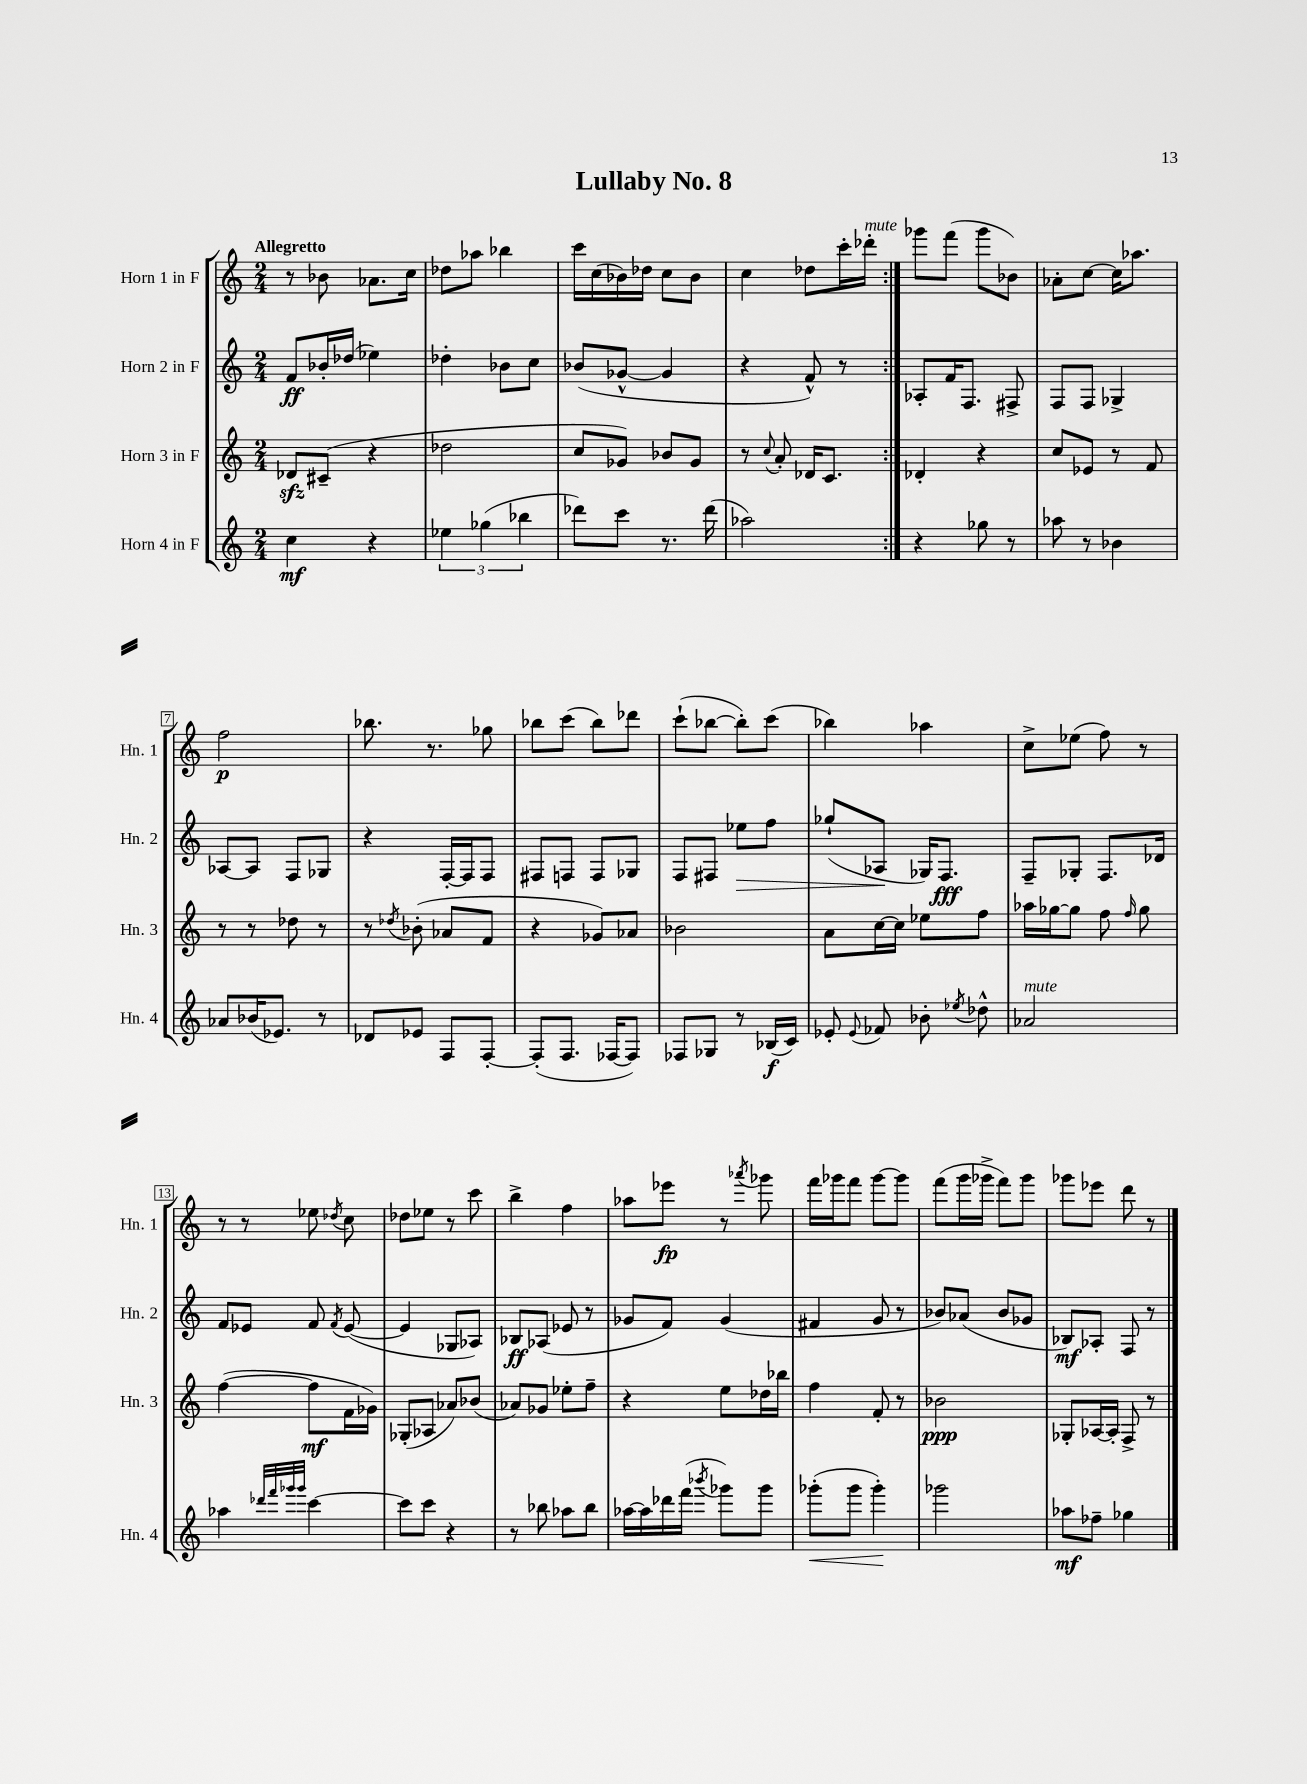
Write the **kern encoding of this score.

**kern	**dynam	**kern	**dynam	**kern	**dynam	**kern	**dynam
*part4	*part4	*part3	*part3	*part2	*part2	*part1	*part1
*staff4	*staff4	*staff3	*staff3	*staff2	*staff2	*staff1	*staff1
*I"Horn 4 in F	*	*I"Horn 3 in F	*	*I"Horn 2 in F	*	*I"Horn 1 in F	*
*I'Hn. 4	*	*I'Hn. 3	*	*I'Hn. 2	*	*I'Hn. 1	*
*clefG2	*	*clefG2	*	*clefG2	*	*clefG2	*
*k[]	*	*k[]	*	*k[]	*	*k[]	*
*M2/4	*	*M2/4	*	*M2/4	*	*M2/4	*
=1	=1	=1	=1	=1	=1	=1	=1
!	!	!	!	!	!	!LO:TX:a:B:t=Allegretto	!
4cc\	mf	8d-Xzz/L	.	8f/L	ff	8r	.
.	.	(8c#X~/J	.	16b-X'/L	.	8b-X\	.
.	.	.	.	(16dd-X/JJ	.	.	.
4r	.	4r	.	4ee-X\)	.	8.a-X\L	.
.	.	.	.	.	.	16cc\Jk	.
=2	=2	=2	=2	=2	=2	=2	=2
6ee-X\	.	2dd-X\	.	4dd-X'\	.	8dd-X\L	.
.	.	.	.	.	.	8aa-X\J	.
(6gg-X\	.	.	.	.	.	.	.
.	.	.	.	8b-X\L	.	4bb-X\	.
6bb-X\	.	.	.	.	.	.	.
.	.	.	.	8cc\J	.	.	.
=3	=3	=3	=3	=3	=3	=3	=3
8ddd-X\L)	.	8cc/L	.	(8b-X/L	.	16ccc\LL	.
.	.	.	.	.	.	(16cc\	.
8ccc\J	.	8g-X/J)	.	[8g-X^^/J	.	16b-X\)	.
.	.	.	.	.	.	16dd-X\JJ	.
8.r	.	8b-X/L	.	4g-/]	.	8cc\L	.
.	.	8g-/J	.	.	.	8b-\J	.
(16ddd-\	.	.	.	.	.	.	.
=4	=4	=4	=4	=4	=4	=4	=4
2aa-X\)	.	8r	.	4r	.	4cc\	.
.	.	8qqcc/	.	.	.	.	.
.	.	8a'/	.	.	.	.	.
.	.	16d-X/KL	.	8f^^/)	.	8dd-X\L	.
.	.	8.c/J	.	.	.	.	.
.	.	.	.	8r	.	16ccc'\L	.
!	!	!	!	!	!	!LO:TX:a:i:t=mute	!
.	.	.	.	.	.	16ddd-X'\JJ	.
=5:|!	=5:|!	=5:|!	=5:|!	=5:|!	=5:|!	=5:|!	=5:|!
4r	.	4d-X'/	.	8A-X'/L	.	8ggg-X\L	.
.	.	.	.	16f/K	.	(8fff\J	.
.	.	.	.	8.F/J	.	.	.
8gg-X\	.	4r	.	.	.	8ggg-\L	.
8r	.	.	.	8F#X^/	.	8b-X\J)	.
=6	=6	=6	=6	=6	=6	=6	=6
8aa-X\	.	8cc/L	.	8F/L	.	8a-X'\L	.
8r	.	8e-X/J	.	8F/J	.	[8cc\J	.
4b-X\	.	8r	.	4G-X^/	.	16cc\KL]	.
.	.	.	.	.	.	8.aa-X\J	.
.	.	8f/	.	.	.	.	.
!!LO:LB:g=z
=7	=7	=7	=7	=7	=7	=7	=7
8a-X/L	.	8r	.	[8A-X/L	.	2ff\	p
(16b-X/K	.	8r	.	8A-/J]	.	.	.
8.e-X/J)	.	.	.	.	.	.	.
.	.	8dd-X\	.	8F/L	.	.	.
8r	.	8r	.	8G-X/J	.	.	.
=8	=8	=8	=8	=8	=8	=8	=8
8d-X/L	.	8r	.	4r	.	8.bb-X\	.
.	.	8qdd-X/	.	.	.	.	.
8e-X/J	.	(8b-X'\	.	.	.	.	.
.	.	.	.	.	.	8.r	.
8F/L	.	8a-X/L	.	[16F'/LL	.	.	.
.	.	.	.	16F/J]	.	.	.
[8F'/J	.	8f/J	.	8F/J	.	8gg-X\	.
=9	=9	=9	=9	=9	=9	=9	=9
(8F'/L]	.	4r	.	8F#X/L	.	8bb-X\L	.
8.F/J	.	.	.	8Fn/J	.	(8ccc\J	.
.	.	8g-X/L)	.	8F/L	.	8bb-\L)	.
[16F-X/KL	.	.	.	.	.	.	.
8F-/J])	.	8a-X/J	.	8G-X/J	.	8ddd-X\J	.
=10	=10	=10	=10	=10	=10	=10	=10
8F-X/L	.	2b-X\	.	8F/L	.	(8ccc`\L	.
8G-X/J	.	.	.	8F#X/J	.	[8bb-X\J	.
!	!	!	!	!	!LO:HP:b	!	!
8r	.	.	.	8ee-X\L	>	8bb-'\L])	.
(16B-X/LL	f	.	.	8ff\J	.	(8ccc\J	.
16c/JJ)	.	.	.	.	.	.	.
=11	=11	=11	=11	=11	=11	=11	=11
8e-X'/	.	8a\L	.	(8gg-X`/L	.	4bb-X\)	.
8qqe-/	.	.	.	.	.	.	.
8f-X/	.	[16cc\L	.	8A-X/J	.	.	.
.	.	16cc\JJ]	.	.	.	.	.
8b-X'\	.	8ee-X\L	.	16G-X/KL)	]	4aa-X\	.
.	.	.	.	8.F/J	fff	.	.
8qee-X/	.	.	.	.	.	.	.
8dd-X^^\	.	8ff\J	.	.	.	.	.
=12	=12	=12	=12	=12	=12	=12	=12
!LO:TX:a:i:t=mute	!	!	!	!	!	!	!
2a-X/	.	16aa-X\LL	.	8F~/L	.	8cc^\L	.
.	.	[16gg-X\J	.	.	.	.	.
.	.	8gg-\J]	.	8G-X'/J	.	(8ee-X\J	.
.	.	8ff\	.	8.F/L	.	8ff\)	.
.	.	16qqff/	.	.	.	.	.
.	.	8gg-\	.	.	.	8r	.
.	.	.	.	16d-X/Jk	.	.	.
!!LO:LB:g=z
=13	=13	=13	=13	=13	=13	=13	=13
4aa-X\	.	([4ff\	.	8f/L	.	8r	.
.	.	.	.	8e-X/J	.	8r	.
32qqddd-X/LLL	.	.	.	.	.	.	.
32qqfff/	.	.	.	.	.	.	.
32qqggg-X/	.	.	.	.	.	.	.
32qqggg-/JJJ	.	.	.	.	.	.	.
[4ccc\	.	8ff\L]	mf	8f/	.	8ee-X\	.
.	.	.	.	8qf/	.	8qdd-X/	.
.	.	16f\L	.	([8e-/	.	8cc\	.
.	.	16g-X\JJ)	.	.	.	.	.
=14	=14	=14	=14	=14	=14	=14	=14
8ccc\L]	.	(8G-X'/L	.	4e-/]	.	8dd-X\L	.
8ccc\J	.	8A-X/J	.	.	.	8ee-X\J	.
4r	.	8a-X/L)	.	8G-X/L	.	8r	.
.	.	(8b-X/J	.	8A-X/J)	.	8ccc\	.
=15	=15	=15	=15	=15	=15	=15	=15
8r	.	8a-X/L)	.	8B-X/L	ff	4bb^\	.
8bb-X\	.	8g-X/J	.	(8A-X/J	.	.	.
8aa-X\L	.	8ee-X'\L	.	8e-X/	.	4ff\	.
8bb-\J	.	8ff~\J	.	8r	.	.	.
=16	=16	=16	=16	=16	=16	=16	=16
[16aa-X\LL	.	4r	.	8g-X/L	.	8aa-X\L	.
16aa-\]	.	.	.	.	.	.	.
16ddd-X\	.	.	.	8f/J)	.	8eee-X\J	fp
(16fff\JJ	.	.	.	.	.	.	.
8qbbb-X/	.	.	.	.	.	.	.
8ggg-X\L)	.	8ee\L	.	(4g-/	.	8r	.
.	.	.	.	.	.	8qaaa-X/	.
8ggg-\J	.	16dd-X\L	.	.	.	8ggg-X\	.
.	.	16bb-X\JJ	.	.	.	.	.
=17	=17	=17	=17	=17	=17	=17	=17
!	!LO:HP:b	!	!	!	!	!	!
(8ggg-X'\L	<	4ff\	.	4f#X/	.	16fff\LL	.
.	.	.	.	.	.	16ggg-X\J	.
8ggg-\J	.	.	.	.	.	8fff\J	.
4ggg-'\)	.	8f'/	.	8g/	.	[8ggg-\L	.
.	.	8r	.	8r	.	8ggg-\J]	.
.	[	.	.	.	.	.	.
=18	=18	=18	=18	=18	=18	=18	=18
2ggg-X\	.	2b-X\	ppp	8b-X/L)	.	(8fff\L	.
.	.	.	.	(8a-X/J	.	16ggg\L	.
.	.	.	.	.	.	16ggg-X^\JJ	.
.	.	.	.	8b-/L	.	8fff\L)	.
.	.	.	.	8g-X/J	.	8ggg-\J	.
=19	=19	=19	=19	=19	=19	=19	=19
8aa-X\L	mf	8G-X'/L	.	8B-X/L)	mf	8ggg-X\L	.
8ff-X~\J	.	[16A-X/L	.	8A-X'/J	.	8eee-X\J	.
.	.	16A-'/JJ]	.	.	.	.	.
4gg-X\	.	8F^/	.	8F/	.	8ddd\	.
.	.	8r	.	8r	.	8r	.
==	==	==	==	==	==	==	==
*-	*-	*-	*-	*-	*-	*-	*-
